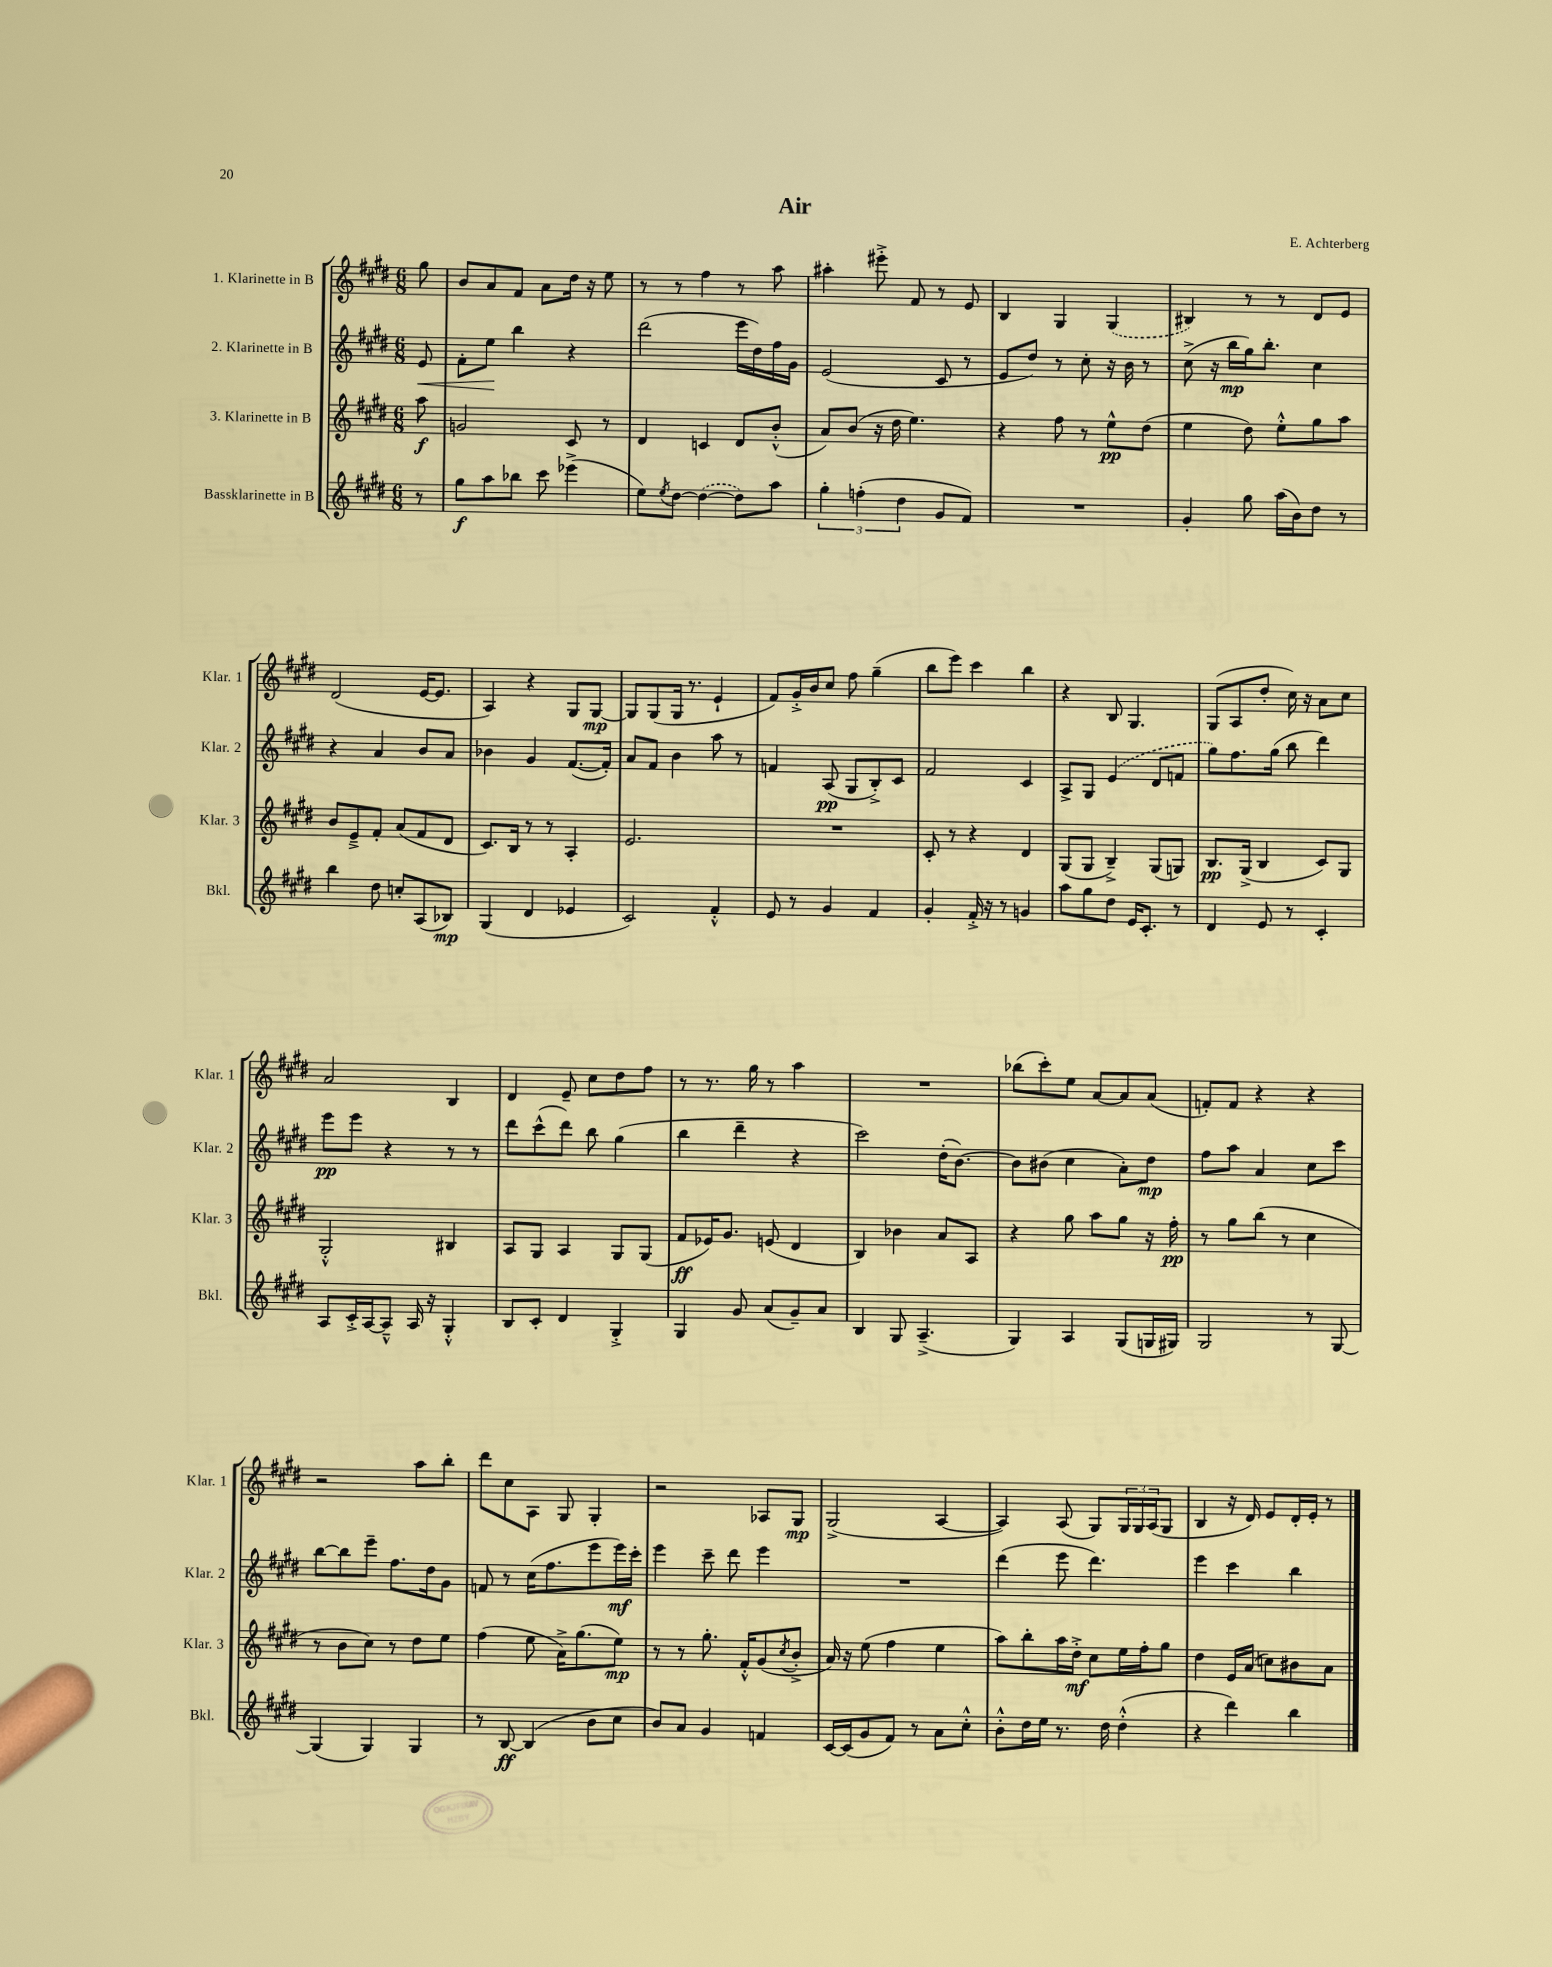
\header { title = "Air" composer = "E. Achterberg" }
<<
\new StaffGroup <<
\new Staff = "s0" \with { instrumentName = "1. Klarinette in B" shortInstrumentName = "Klar. 1" } {
    \clef treble \key e \major \numericTimeSignature \time 6/8 \partial 8
    gis''8 |
    b'8 a'8 fis'8 a'8 dis''16 r16 e''8 |
    r8 r8 fis''4 r8 a''8 |
    ais''4-. eis'''8-.-> fis'8 r8 e'8 |
    b4 gis4 \once \slurDashed gis4( |
    bis4) r8 r8 dis'8 e'8 |
    dis'2( e'16~ e'8. |
    a4) r4 gis8 gis8~\mp |
    gis8 gis8( gis16 r8. e'4-! |
    fis'8) gis'16-.-> b'16 cis''8 fis''8 gis''4--( |
    b''8 e'''8) cis'''4 b''4 |
    r4 b8 gis4. |
    gis8( a8 dis''8-. cis''16) r16 a'8 cis''8 |
    a'2 b4 |
    dis'4 e'8-- cis''8 dis''8 fis''8 |
    r8 r8. gis''16 r8 a''4 |
    R2. |
    bes''8( cis'''8-.) e''8 a'8~ a'8 a'8( |
    f'8-.) f'8 r4 r4 |
    r2 a''8 b''8-. |
    dis'''8 cis''8 a8 gis8 gis4-. |
    r2 aes8 gis8\mp |
    gis2->( a4~ |
    a4) a8( gis8) \tuplet 3/2 { gis16 gis16 a16( } gis8 |
    b4 r16 dis'16) e'8 dis'16-. e'16-. r8 \bar "|." |
}
\new Staff = "s1" \with { instrumentName = "2. Klarinette in B" shortInstrumentName = "Klar. 2" } {
    \clef treble \key e \major \numericTimeSignature \time 6/8 \partial 8
    e'8\< |
    fis'8-. e''8\! b''4 r4 |
    dis'''2( e'''16 dis''16) fis''16 gis'16 |
    e'2( cis'8 r8 |
    e'8 dis''8) r8 cis''8-. r16 b'16 r8 |
    cis''8->( r16 b''16\mp gis''16) b''8.-. cis''4 |
    r4 a'4 b'8 a'8 |
    bes'4 gis'4 fis'8.~( fis'16-.) |
    a'8 fis'8 b'4 a''8 r8 |
    f'4 a8\pp( gis8 b8-.->) cis'8 |
    fis'2 cis'4 |
    a8-> gis8 \once \slurDashed e'4( dis'8 f'8 |
    gis''8) fis''8. gis''16( b''8 dis'''4) |
    e'''8\pp e'''8 r4 r8 r8 |
    dis'''8 cis'''8-^( dis'''8) b''8 gis''4( |
    b''4 dis'''4-- r4 |
    cis'''2) dis''16-.( b'8.~) |
    b'8 bis'8( cis''4 a'8-.) dis''8\mp |
    fis''8 a''8 a'4 cis''8 cis'''8 |
    b''8~ b''8 e'''8-- fis''8. dis''16 gis'8 |
    f'8 r8 cis''16( fis''8. e'''8 e'''16\mf) cis'''16-. |
    e'''4 cis'''8-- dis'''8 e'''4 |
    R2. |
    dis'''4( e'''8 dis'''4.) |
    e'''4 cis'''4 b''4 \bar "|." |
}
\new Staff = "s2" \with { instrumentName = "3. Klarinette in B" shortInstrumentName = "Klar. 3" } {
    \clef treble \key e \major \numericTimeSignature \time 6/8 \partial 8
    a''8\f |
    g'2 cis'8 r8 |
    dis'4 c'4 dis'8 b'8-.-^( |
    a'8) b'8( r16 dis''16 e''4.) |
    r4 fis''8 r8 e''8-^\pp dis''8( |
    e''4 dis''8) e''8-.-^ gis''8 a''8 |
    b'8 e'8---> fis'8-. a'8( fis'8 dis'8 |
    cis'8.) b16 r8 r8 a4-. |
    e'2. |
    R2. |
    cis'8-. r8 r4 dis'4 |
    gis8( gis8 b4--->) gis8( g8) |
    b8.\pp gis16->( b4 cis'8) gis8 |
    gis2-.-^ bis4 |
    a8 gis8 a4 gis8 gis8( |
    fis'8\ff ees'16) gis'8. e'8( dis'4 |
    b4) bes'4 a'8 a8 |
    r4 gis''8 a''8 gis''8 r16 fis''16-.\pp |
    r8 gis''8 b''8( r8 cis''4 |
    r8 b'8 cis''8) r8 dis''8 e''8 |
    fis''4( e''8 a'16->) gis''8.( e''8\mp) |
    r8 r8 gis''8.-. fis'16-.-^ gis'8( \acciaccatura { cis''8 } b'8-.-> |
    a'16) r16 e''8( fis''4 e''4 |
    a''8) b''8-. a''16 dis''16-.->\mf cis''8 e''16 fis''16-. gis''8 |
    dis''4 e'16 a'16( c''8) bis'8 a'8 \bar "|." |
}
\new Staff = "s3" \with { instrumentName = "Bassklarinette in B" shortInstrumentName = "Bkl." } {
    \clef treble \key e \major \numericTimeSignature \time 6/8 \partial 8
    r8 |
    gis''8\f a''8 bes''8 cis'''8 ees'''4->( |
    e''8) \acciaccatura { e''8 } dis''8~ \once \slurDashed dis''4~( dis''8) a''8 |
    \tuplet 3/2 { gis''4-. f''4-.( dis''4 } gis'8 fis'8) |
    R2. |
    gis'4-. gis''8 a''16( b'16) dis''8 r8 |
    b''4 dis''8 c''8-. a8( bes8\mp) |
    gis4( dis'4 ees'4 |
    cis'2) fis'4-.-^ |
    e'8 r8 gis'4 fis'4 |
    gis'4-. fis'16-.-> r16 r8 g'4 |
    a''8 gis''8 dis''8 e'16 cis'8.-. r8 |
    dis'4 e'8 r8 cis'4-. |
    a8 cis'16-.-> a16~ a8---^ a16 r16 gis4-.-^ |
    b8 cis'8-. dis'4 gis4-.-> |
    gis4 gis'8 a'8( gis'8--) a'8 |
    b4 gis8 a4.--->( |
    gis4) a4 gis8( g16 gis16) |
    gis2 r8 gis8~ |
    gis4( gis4) gis4 |
    r8 b8~\ff b4( b'8 cis''8 |
    b'8) a'8 gis'4 f'4 |
    cis'16~ cis'16( gis'8 fis'8) r8 a'8 cis''8-.-^ |
    b'8-.-^ dis''16 e''16 r8. dis''16 dis''4-.-^( |
    r4 dis'''4) b''4 \bar "|." |
}
>>
>>
\layout { \context { \Score \remove "Bar_number_engraver" } }
